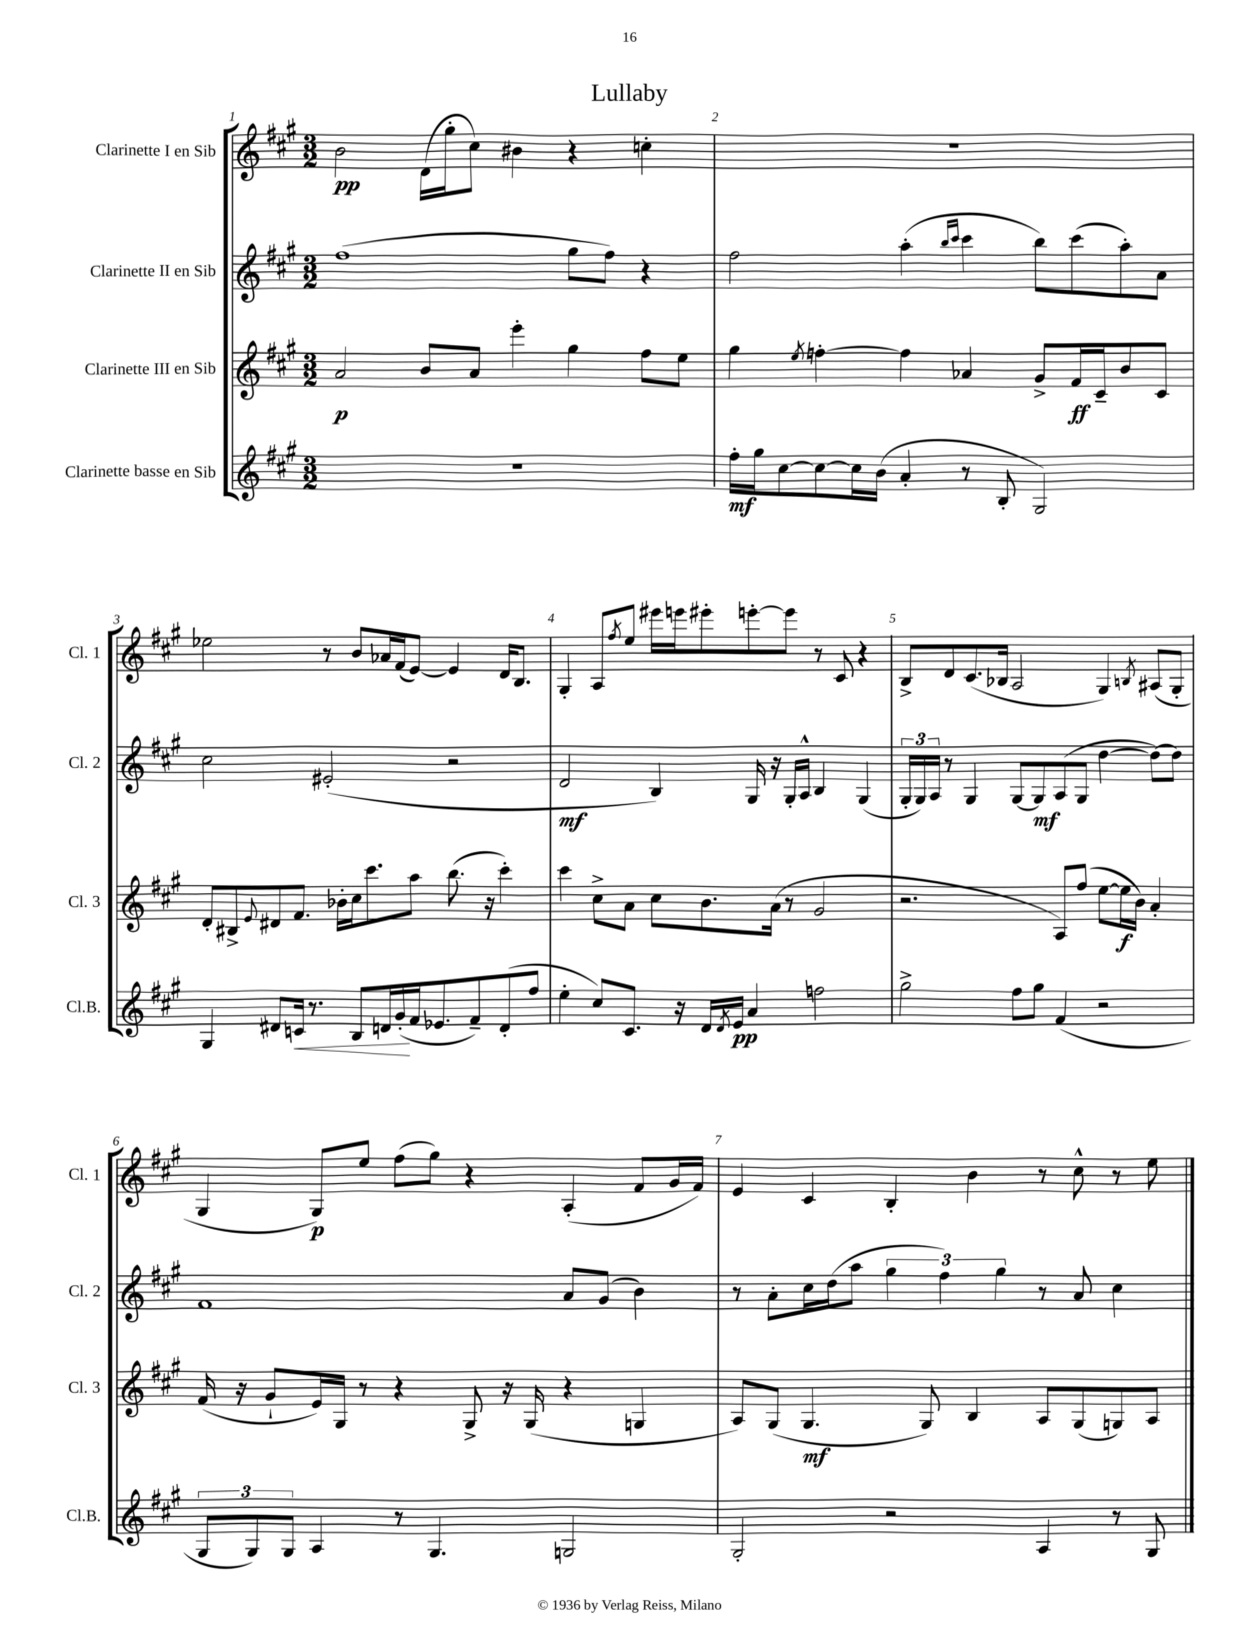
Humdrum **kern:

**kern	**dynam	**kern	**dynam	**kern	**dynam	**kern	**dynam
*part4	*part4	*part3	*part3	*part2	*part2	*part1	*part1
*staff4	*staff4	*staff3	*staff3	*staff2	*staff2	*staff1	*staff1
*I"Clarinette basse en Sib	*	*I"Clarinette III en Sib	*	*I"Clarinette II en Sib	*	*I"Clarinette I en Sib	*
*I'Cl.B.	*	*I'Cl. 3	*	*I'Cl. 2	*	*I'Cl. 1	*
*clefG2	*	*clefG2	*	*clefG2	*	*clefG2	*
*k[f#c#g#]	*	*k[f#c#g#]	*	*k[f#c#g#]	*	*k[f#c#g#]	*
*M3/2	*	*M3/2	*	*M3/2	*	*M3/2	*
=1	=1	=1	=1	=1	=1	=1	=1
1.r	.	2a/	p	(1ff#	.	2b\	pp
.	.	8b/L	.	.	.	(16d\LL	.
.	.	.	.	.	.	16gg#'\J	.
.	.	8a/J	.	.	.	8cc#\J)	.
.	.	4eee'\	.	.	.	4b#X\	.
.	.	4gg#\	.	8gg#\L	.	4r	.
.	.	.	.	8ff#\J)	.	.	.
.	.	8ff#\L	.	4r	.	4ccn'\	.
.	.	8ee\J	.	.	.	.	.
=2	=2	=2	=2	=2	=2	=2	=2
16ff#'\LL	mf	4gg#\	.	2ff#\	.	1.r	.
16gg#\J	.	.	.	.	.	.	.
[8cc#\	.	.	.	.	.	.	.
.	.	8qee/	.	.	.	.	.
8cc#\_	.	[4ffn'\	.	.	.	.	.
16cc#\L]	.	.	.	.	.	.	.
(16b\JJ	.	.	.	.	.	.	.
4a'/	.	4ff\]	.	(4aa'\	.	.	.
.	.	.	.	16qqbb/LL	.	.	.
.	.	.	.	16qqccc#/JJ	.	.	.
8r	.	4a-X/	.	4ccc#\	.	.	.
8B'/	.	.	.	.	.	.	.
2G#/)	.	8g#^/L	.	8bb\L)	.	.	.
.	.	16f#/L	ff	(8ccc#\	.	.	.
.	.	16c#~/J	.	.	.	.	.
.	.	8b/	.	8aa'\)	.	.	.
.	.	8c#/J	.	8a\J	.	.	.
!!LO:LB:g=z
=3	=3	=3	=3	=3	=3	=3	=3
4G#/	.	8d'/L	.	2cc#\	.	2ee-X\	.
.	.	8B#X^/	.	.	.	.	.
.	.	8qqe/	.	.	.	.	.
8d#X/L	.	8d#X/	.	.	.	.	.
!	!LO:HP:b	!	!	!	!	!	!
16cn/Jk	<	8.f#/J	.	.	.	.	.
8.r	.	.	.	.	.	.	.
.	.	.	.	(2e#X'/	.	8r	.
.	.	16b-X'\LL	.	.	.	.	.
8B/L	.	16cc#\J	.	.	.	8b/L	.
.	.	8.ccc#\	.	.	.	.	.
16dn/L	.	.	.	.	.	16a-X/L	.
(16g#'/	.	.	.	.	.	(16f#/J	.
16f#/J	[	8aa\J	.	.	.	[8e/J)	.
8.e-X/	.	.	.	.	.	.	.
.	.	(8.bb\	.	2r	.	4e/]	.
8f#~/)	.	.	.	.	.	.	.
.	.	16r	.	.	.	.	.
(8d'/	.	4ccc#'\)	.	.	.	16d/KL	.
.	.	.	.	.	.	8.B/J	.
8ff#/J	.	.	.	.	.	.	.
=4	=4	=4	=4	=4	=4	=4	=4
4ee'\	.	4ccc#\	.	2d/	mf	4G#'/	.
8cc#/L)	.	8cc#^\L	.	.	.	8A/L	.
.	.	.	.	.	.	8qff#/	.
8.c#/J	.	8a\J	.	.	.	8ee/J	.
.	.	8cc#\L	.	4B/)	.	16eee#X\LL	.
16r	.	.	.	.	.	16eeen\J	.
16d/LL	.	8.b\	.	.	.	8eee#X'\	.
8qd/	.	.	.	.	.	.	.
16e/JJ	pp	.	.	.	.	.	.
4a/	.	.	.	16G#/	.	[8eeen'\	.
.	.	(16a\Jk	.	16r	.	.	.
.	.	8r	.	16G#'/LL	.	8eee\J]	.
.	.	.	.	16A^^/JJ	.	.	.
2ffn\	.	2g#/	.	4B/	.	8r	.
.	.	.	.	.	.	8c#/	.
.	.	.	.	(4G#/	.	4r	.
=5	=5	=5	=5	=5	=5	=5	=5
2gg#^\	.	2.r	.	24G#'/LL	.	8B^/L	.
.	.	.	.	24G#/)	.	.	.
.	.	.	.	24A/JJ	.	.	.
.	.	.	.	8r	.	8d/	.
.	.	.	.	4G#/	.	(8.c#/	.
.	.	.	.	.	.	16B-X/Jk	.
8ff#\L	.	.	.	[8G#/L	.	2A/	.
8gg#\J	.	.	.	8G#/]	mf	.	.
(4f#/	.	8A/L)	.	(8A/	.	.	.
.	.	(8ff#/J	.	8G#/J	.	.	.
2r	.	[8ee\L	.	[4dd\	.	4G#/)	.
.	.	16ee\L]	f	.	.	.	.
.	.	16b\JJ)	.	.	.	.	.
.	.	.	.	.	.	8qBn/	.
.	.	4a'/	.	8dd\L_)	.	(8A#X/L	.
.	.	.	.	8dd\J]	.	8G#'/J	.
!!LO:LB:g=z
=6	=6	=6	=6	=6	=6	=6	=6
12G#/L	.	(16f#/	.	1f#	.	4G#/	.
.	.	16r	.	.	.	.	.
12G#/)	.	.	.	.	.	.	.
.	.	8g#`/L	.	.	.	.	.
12G#/J	.	.	.	.	.	.	.
4A/	.	16e/L)	.	.	.	8G#/L)	p
.	.	16G#/JJ	.	.	.	.	.
.	.	8r	.	.	.	8ee/J	.
8r	.	4r	.	.	.	(8ff#\L	.
4.G#/	.	.	.	.	.	8gg#\J)	.
.	.	8G#^/	.	.	.	4r	.
.	.	16r	.	.	.	.	.
.	.	(16G#/	.	.	.	.	.
2Gn/	.	4r	.	8a/L	.	(4A'/	.
.	.	.	.	(8g#/J	.	.	.
.	.	4Gn/	.	4b\)	.	8f#/L	.
.	.	.	.	.	.	16g#/L	.
.	.	.	.	.	.	16f#/JJ)	.
=7	=7	=7	=7	=7	=7	=7	=7
2G#'/	.	8A/L)	.	8r	.	4e/	.
.	.	(8G#/J	.	8a'\L	.	.	.
.	.	4.G#/	mf	16cc#\L	.	4c#/	.
.	.	.	.	(16dd\J	.	.	.
.	.	.	.	8aa\J	.	.	.
2r	.	.	.	6gg#\	.	4B'/	.
.	.	8G#/)	.	.	.	.	.
.	.	.	.	6ff#\)	.	.	.
.	.	4B/	.	.	.	4b\	.
.	.	.	.	6gg#\	.	.	.
4A/	.	8A/L	.	8r	.	8r	.
.	.	(8G#/	.	8a/	.	8cc#^^\	.
8r	.	8Gn/)	.	4cc#\	.	8r	.
8G#/	.	8A/J	.	.	.	8ee\	.
==	==	==	==	==	==	==	==
*-	*-	*-	*-	*-	*-	*-	*-
